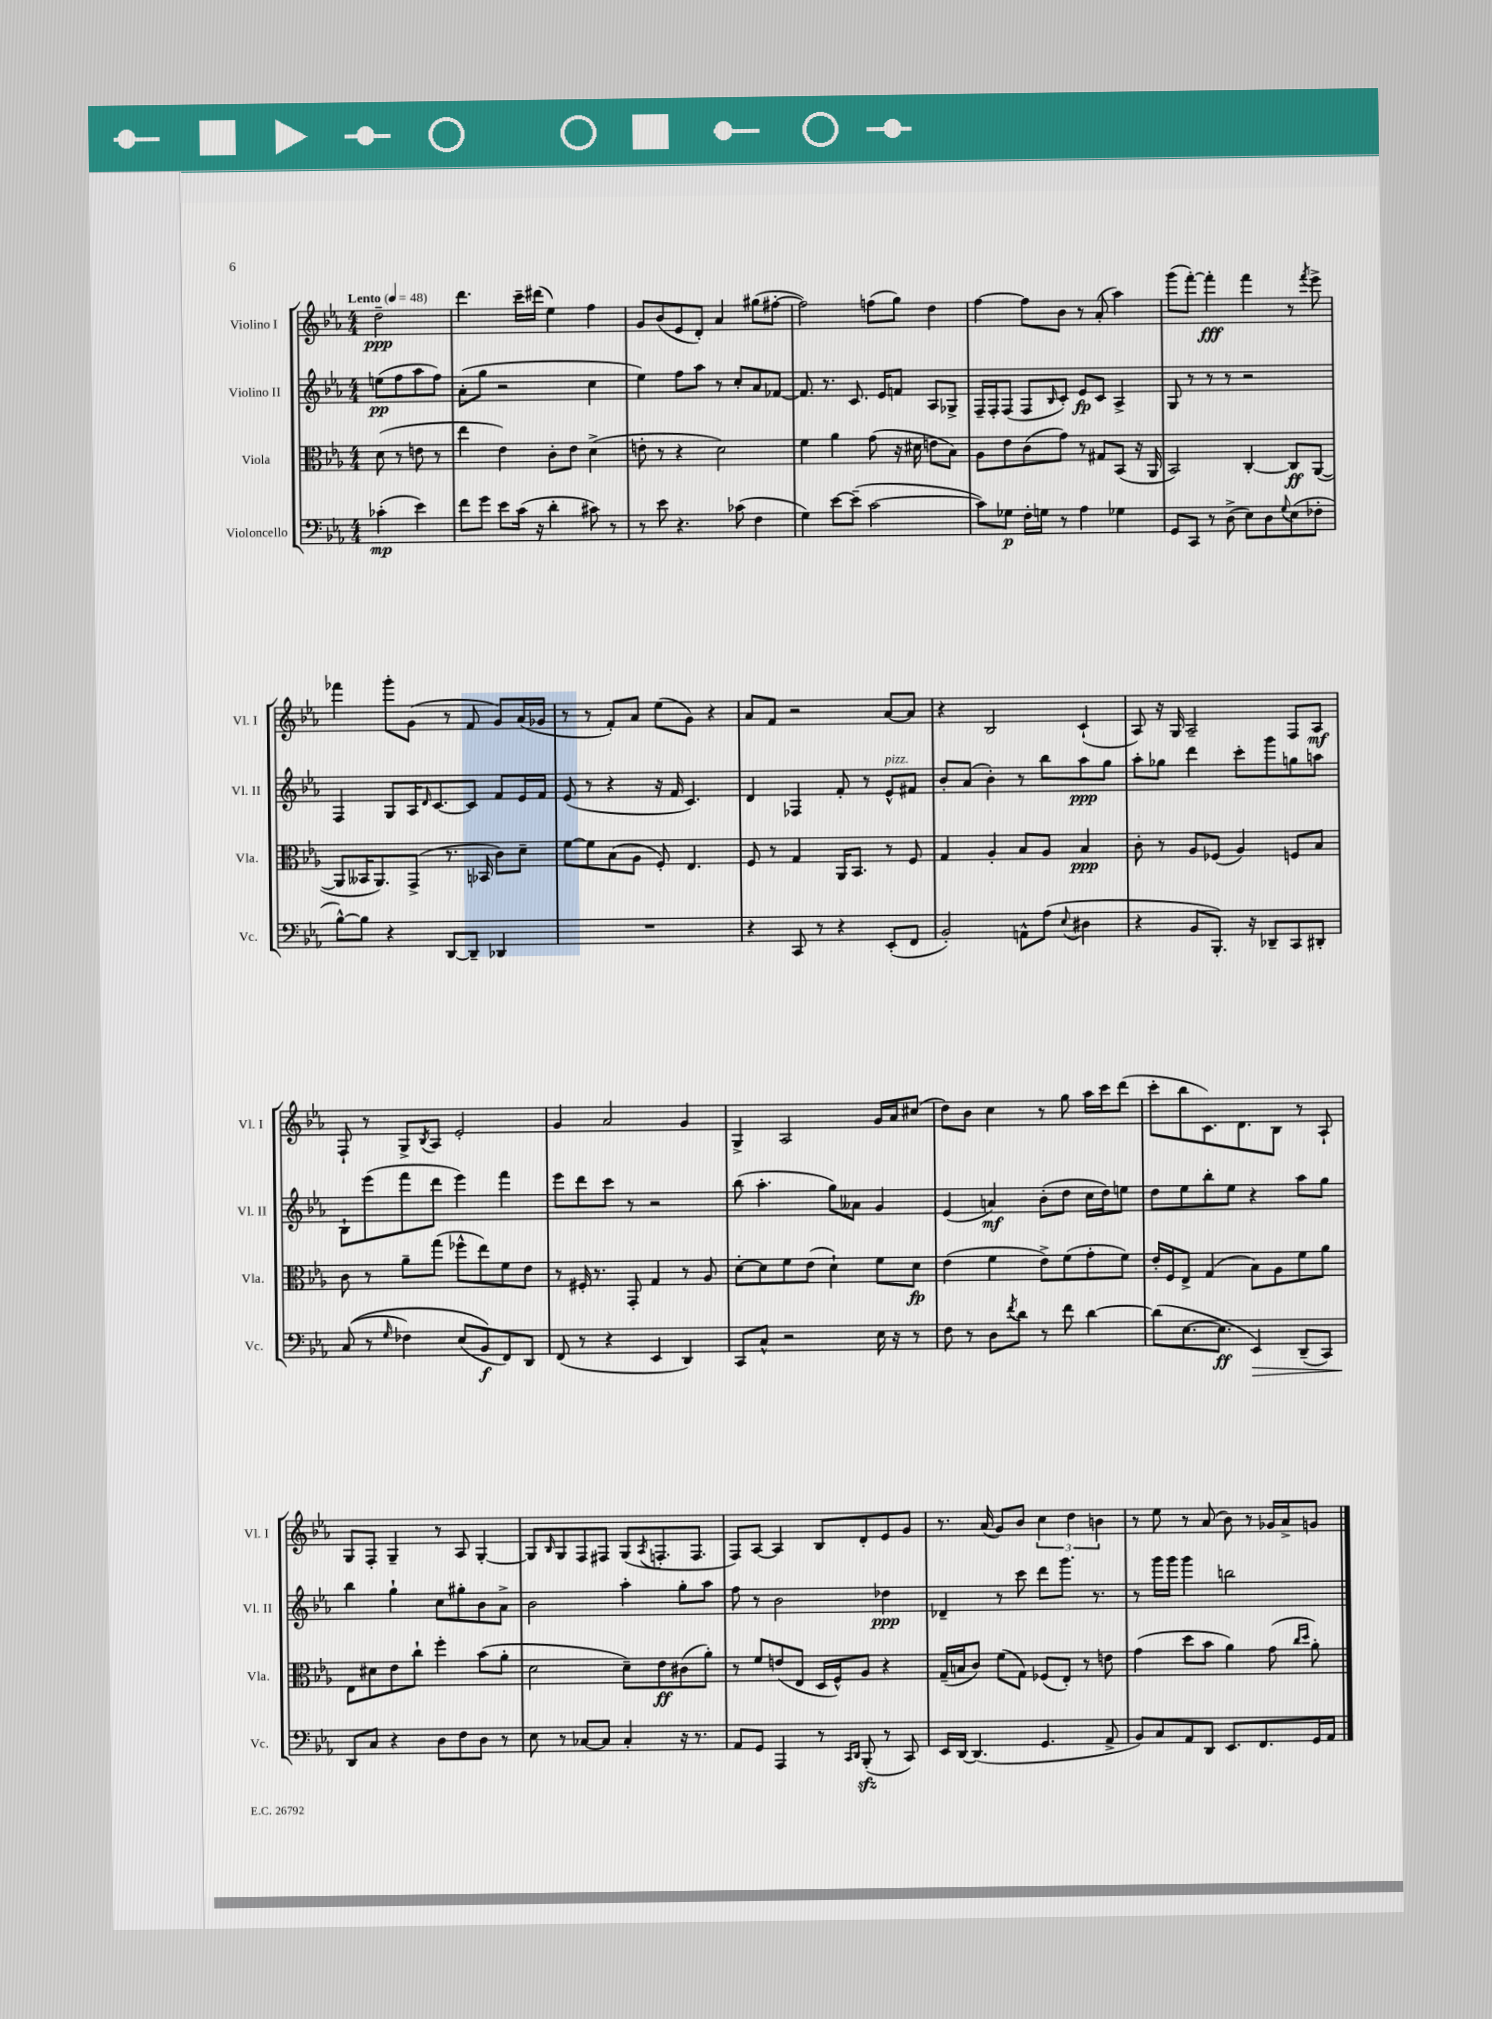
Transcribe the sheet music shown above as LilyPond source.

<<
\new StaffGroup <<
\new Staff = "s0" \with { instrumentName = "Violino I" shortInstrumentName = "Vl. I" } {
    \clef treble \key ees \major \numericTimeSignature \time 4/4 \partial 2 \tempo "Lento" 4 = 48
    d''2--\ppp |
    d'''4. c'''16-- dis'''16( ees''4) f''4 |
    g'8 bes'8( ees'8 d'8-.) aes'4 gis''8( fis''8~-. |
    fis''2) f''8( g''8) d''4 |
    f''4~ f''8 bes'8 r8 aes'8-.( aes''4) |
    g'''8( f'''8~-.) f'''4-.\fff f'''4 r8 \acciaccatura { f'''8 } ees'''8-> |
    fes'''4 g'''8-. g'8( r8 f'8 g'8) aes'16( ges'16 |
    r8 r8 f'8-.) aes'8 ees''8( g'8) r4 |
    aes'8 f'8 r2 aes'8~ aes'8 |
    r4 bes2 c'4-!( |
    aes8) r16 g16 aes2-- f8 aes8\mf |
    f8-! r8 g8-> \acciaccatura { bes8 } aes8 ees'2-. |
    g'4 aes'2 g'4 |
    g4-> aes2 g'16 aes'16 cis''8( |
    d''8) bes'8 c''4 r8 g''8 aes''16 c'''16 d'''8( |
    c'''8-. bes''8 c'8.) d'8. bes8 r8 aes8-! |
    g8 f8-. g4-- r8 aes8 g4~-. |
    g8 \grace { bes16 } g8 f8 fis8 g8( \acciaccatura { aes8 } f8.-. f8. |
    f8) aes8~ aes4 bes8 d'8-. ees'8 g'8 |
    r8. aes'16( g'8) bes'8 \tuplet 3/2 { c''4 d''4 b'4 } |
    r8 ees''8 r8 aes'8( bes'8) r8 ges'16 aes'16-> g'8 \bar "|." |
}
\new Staff = "s1" \with { instrumentName = "Violino II" shortInstrumentName = "Vl. II" } {
    \clef treble \key ees \major \numericTimeSignature \time 4/4 \partial 2
    e''8\pp( f''8 aes''8 f''8) |
    aes'8-.( g''8 r2 c''4 |
    ees''4) f''8 aes''8 r8 c''8-. aes'8 fes'8~ |
    fes'8. r8. c'8. ees'16 f'8 aes8 ges8-> |
    f16-- f16-. f8( f8 \grace { bes16 } c'8-.) ees'8\fp c'8 aes4-> |
    g8 r8 r8 r8 r2 |
    f4 g8 aes16 \grace { d'16 } c'8.~ c'8 f'8 ees'16 f'16 |
    ees'8( r8 r4 r16 f'16 c'4.) |
    d'4 fes4 f'8-. r8 ees'8-^^\markup { \italic "pizz." } fis'8 |
    bes'8-. aes'8( bes'4-.) r8 bes''8 aes''8\ppp g''8 |
    aes''8-. ges''8 d'''4 c'''8-. g'''8 g''8 a''8 |
    bes8-! ees'''8( f'''8 d'''8 ees'''4) f'''4 |
    ees'''8 d'''8 c'''8 r8 r2 |
    bes''8( aes''4.-. g''8) aeses'8 g'4 |
    ees'4( a'4\mf) bes'8-.( d''8 c''16 d''16) e''8 |
    d''8 ees''8 bes''8-. ees''8 r4 aes''8 g''8 |
    bes''4 g''4-! c''8 gis''8-. bes'8 aes'8-> |
    bes'2 aes''4-. g''8-. aes''8 |
    f''8 r8 bes'2 des''4\ppp |
    des'4-- r8 c'''8 d'''8 g'''8. r8. |
    r8 g'''16 g'''16 g'''4 b''2 \bar "|." |
}
\new Staff = "s2" \with { instrumentName = "Viola" shortInstrumentName = "Vla." } {
    \clef alto \key ees \major \numericTimeSignature \time 4/4 \partial 2
    d'8( r8 e'8 r8 |
    ees''4 ees'4) c'8-. ees'8 d'4->( |
    e'8-. r8 r4 d'2) |
    f'4 aes'4 g'8( r16 dis'16 e'8 bes8) |
    aes8 ees'8 c'8( g'8) r8 gis8 bes,8( r16 aes,16 |
    bes,2) c4~-. c8\ff aes,8~( |
    aes,8 beses,16 aes,8.) g,8->( r8. bes,16 c'8) d'8-- |
    f'8~ f'8 bes8( aes8 f8-.) ees4. |
    f8 r8 g4 aes,16 bes,8. r8 f8 |
    g4 aes4-. bes8 aes8 bes4\ppp |
    c'8-. r8 aes8 fes8( aes4) f8 bes8 |
    c'8 r8 aes'8-- g''8( fes''8-^ ees''8) f'8 ees'8 |
    r8 fis16-. r8. g,8-. g4 r8 aes8 |
    d'8~-. d'8 f'8 ees'8( d'4-!) f'8 d'8\fp |
    ees'4( f'4 ees'8->) f'8( g'8-. f'8) |
    ees'16-. f16 ees8-> g4( bes8) aes8 f'8 aes'8 |
    ees8 dis'8 ees'8 c''8-! f''4-. bes'8( aes'8-. |
    d'2 d'8--) ees'8\ff cis'8( aes'8-.) |
    r8 f'8 e'8( ees8 d16 f16-^) aes8 r4 |
    g16--( b16 c'8) f'8( g8) fes8( ees8-.) r8 e'8 |
    g'4( d''8 bes'8 aes'4) g'8( \grace { c''16 d''16 } aes'8-.) \bar "|." |
}
\new Staff = "s3" \with { instrumentName = "Violoncello" shortInstrumentName = "Vc." } {
    \clef bass \key ees \major \numericTimeSignature \time 4/4 \partial 2
    ces'4-.\mp( ees'4) |
    f'8 g'8 ees'8 c'16( r16 d'4-. cis'8) r8 |
    r8 ees'8 r4. ces'8( f4 |
    g4) ees'8~ ees'8--( c'2~ |
    c'8) ges8\p f16-. g16 r8 aes4 ges4 |
    g,8 c,8 r8 d8->( ees8) d8 \appoggiatura { g8 } ees8( fes8-. |
    bes8~-^) bes8 r4 d,8~ d,8-- des,4 |
    R1 |
    r4 c,8 r8 r4 ees,8-.( f,8 |
    bes,2-.) a,8-^ aes8( \appoggiatura { ees8 } dis4 |
    r4 bes,8 bes,,8.-.) r16 des,8-- c,8 dis,8-. |
    c8(\( r8 \grace { g16 } fes4) ees8( bes,8\f\) f,8) d,8 |
    f,8( r8 r4 ees,4 d,4) |
    c,8 c8-^ r2 ees16 r16 r8 |
    f8 r8 d8 \acciaccatura { f'8 } d'8 r8 f'8 d'4~ |
    d'8( ees8.~ ees8.\ff ees,4\>) d,8--( c,8) |
    d,8\! c8 r4 d8 f8 d8 r8 |
    ees8 r8 ces8~ ces8 ces4-. r16 r8. |
    aes,8 g,8 aes,,4 r8 \grace { c,16 d,16 } bes,,8-.\sfz( r8 c,8) |
    ees,16 d,16~ d,4.( g,4. aes,8-> |
    bes,8) c8 aes,8 d,8 ees,8. f,8. g,16 aes,16 \bar "|." |
}
>>
>>
